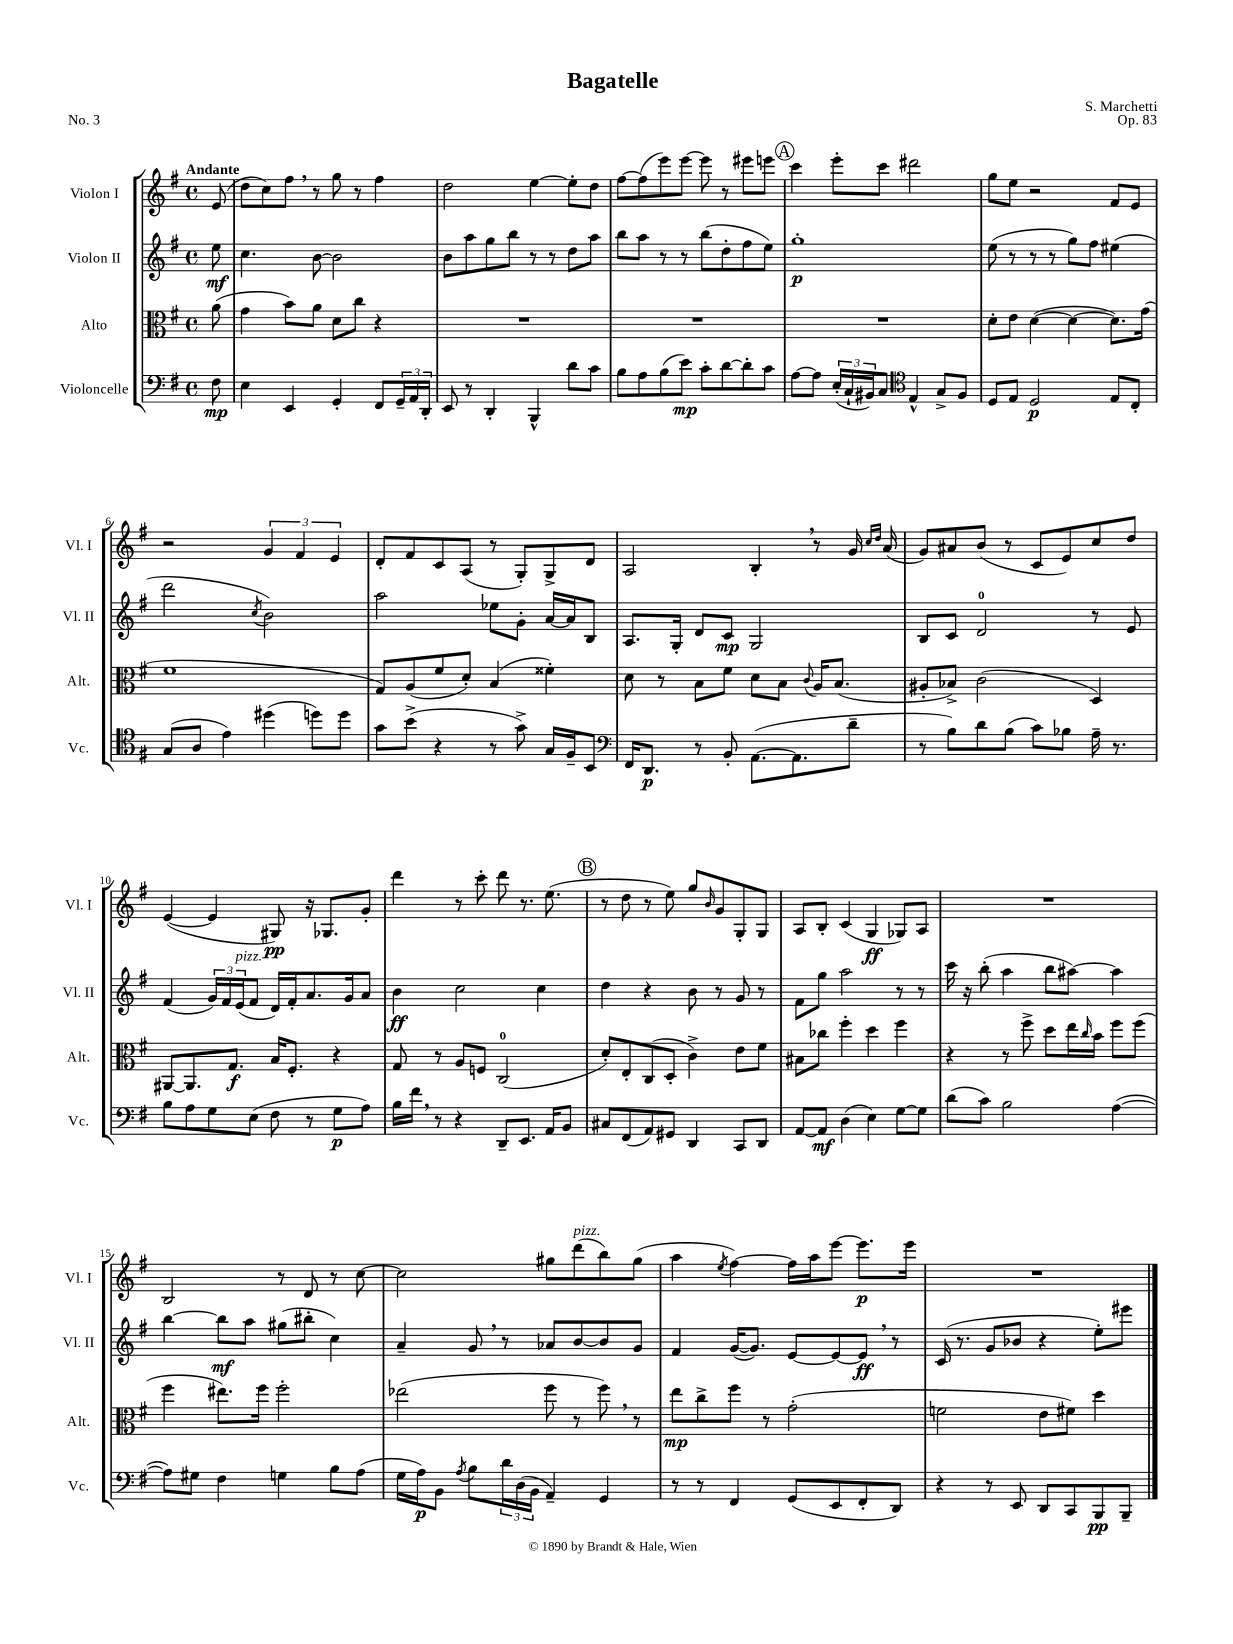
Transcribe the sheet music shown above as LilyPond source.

\header { title = "Bagatelle" composer = "S. Marchetti" opus = "Op. 83" piece = "No. 3" }
<<
\new StaffGroup <<
\new Staff = "s0" \with { instrumentName = "Violon I" shortInstrumentName = "Vl. I" } {
    \clef treble \key g \major \defaultTimeSignature \time 4/4 \partial 8 \tempo "Andante"
    e'8( |
    d''8 c''8) fis''8 \breathe r8 g''8 r8 fis''4 |
    d''2 e''4~ e''8-. d''8 |
    fis''8~ fis''8( e'''8) e'''8~ e'''8 r8 eis'''8 e'''8 |
    \mark \markup { \circle "A" } c'''4 e'''8-. c'''8 dis'''2 |
    g''8 e''8 r2 fis'8 e'8 |
    r2 \tuplet 3/2 { g'4 fis'4 e'4 } |
    d'8-. fis'8 c'8 a8( r8 g8-.) g8-> d'8 |
    a2 b4-. \breathe r8 g'16 \grace { c''16 d''16 } a'16( |
    g'8) ais'8 b'8( r8 c'8 e'8) c''8 d''8 |
    e'4~( e'4 gis8\pp) r16 ges8. g'8-. |
    d'''4 r8 c'''8-. d'''8 r8. e''8.( |
    \mark \markup { \circle "B" } r8 d''8 r8 e''8) g''8 \grace { b'16 } g'8 g8-. g8 |
    a8 b8-. c'4( g4\ff ges8) a8 |
    R1 |
    b2 r8 d'8 r8 c''8~ |
    c''2 gis''8 d'''8^\markup { \italic "pizz." }( b''8) gis''8( |
    a''4 \acciaccatura { e''8 } fis''4~) fis''16 a''16 e'''8~ e'''8.\p e'''16 |
    R1 \bar "|." |
}
\new Staff = "s1" \with { instrumentName = "Violon II" shortInstrumentName = "Vl. II" } {
    \clef treble \key g \major \defaultTimeSignature \time 4/4 \partial 8
    e''8\mf |
    c''4. b'8~ b'2 |
    b'8 a''8 g''8 b''8 r8 r8 d''8 a''8 |
    b''8 a''8 r8 r8 b''8( d''8-. fis''8 e''8) |
    \mark \markup { \circle "A" } g''1-.\p |
    e''8( r8 r8 r8 g''8) fis''8 eis''4( |
    d'''2 \acciaccatura { c''8 } b'2) |
    a''2 ees''8 g'8-. a'16~ a'16 b8 |
    a8. g16-. d'8 c'8\mp g2 |
    b8 c'8 d'2-0 r8 e'8 |
    fis'4( \tuplet 3/2 { g'16) fis'16 e'16^\markup { \italic "pizz." }( } fis'8 d'16) fis'16-. a'8. g'16 a'8 |
    b'4\ff c''2 c''4 |
    \mark \markup { \circle "B" } d''4 r4 b'8 r8 g'8 r8 |
    fis'8 g''8 a''2 r8 r8 |
    c'''16 r16 b''8-.( a''4 b''8 ais''8~) ais''4 |
    b''4~ b''8\mf a''8 gis''8( bis''8-. c''4) |
    a'4-- g'8 \breathe r8 aes'8 b'8~ b'8 g'8 |
    fis'4 g'16~( g'8.) e'8~ e'8~ e'8\ff \breathe r8 |
    c'16( r8. g'8 bes'8 r4 e''8-.) eis'''8 \bar "|." |
}
\new Staff = "s2" \with { instrumentName = "Alto" shortInstrumentName = "Alt." } {
    \clef alto \key g \major \defaultTimeSignature \time 4/4 \partial 8
    a'8( |
    g'4 b'8) a'8 d'8 c''8 r4 |
    R1 |
    R1 |
    \mark \markup { \circle "A" } R1 |
    d'8-. e'8 d'4~( d'4~ d'8.) g'16( |
    fis'1 |
    g8) a8( fis'8 d'8-.) b4( fisis'4-.) |
    d'8 r8 b8 fis'8 d'8 b8 \appoggiatura { c'8 } a16 b8.( |
    ais8-. bes8->) c'2( d4) |
    ais,8~ ais,8. g8.\f b16 fis8.-. r4 |
    g8 r8 a8 f8 c2-0( |
    \mark \markup { \circle "B" } d'8-.) e8-. c8( d8-. c'4->) e'8 fis'8 |
    bis8 ces''8 fis''4-. d''4 fis''4 |
    r4 r8 fis''8-> d''8 e''16 \grace { c''16 } b'16 fis''8 fis''8( |
    fis''4 eis''8.) fis''16 fis''2-. |
    ees''2( fis''8 r8 fis''8) \breathe r8 |
    e''8\mp c''8-> fis''8 r8 g'2-.( |
    f'2 e'8 fis'8) d''4 \bar "|." |
}
\new Staff = "s3" \with { instrumentName = "Violoncelle" shortInstrumentName = "Vc." } {
    \clef bass \key g \major \defaultTimeSignature \time 4/4 \partial 8
    fis8\mp |
    e4 e,4 g,4-. fis,8 \tuplet 3/2 { g,16-- a,16 d,16-. } |
    e,8 r8 d,4-. b,,4-^ d'8 c'8 |
    b8 a8 b8( e'8\mp) c'8-. d'8~ d'8-. c'8 |
    \mark \markup { \circle "A" } a8~ a8 \tuplet 3/2 { e16-.( c16-! bis,16) } c8 \clef tenor e4-^ g8-> fis8 |
    d8 e8 d2\p e8 c8-. |
    g8( a8 e'4) dis''4( d''8) d''8 |
    g'8 b'8->( r4 r8 g'8->) g16 fis16-- b,8 |
    \clef bass fis,16 d,8.\p r8 b,8-. a,8.~( a,8. d'8-- |
    r8 b8) d'8 b8( c'8) bes8 a16-- r8. |
    b8 a8 g8 e8( fis8 r8 g8\p a8) |
    b16 fis'16 \breathe r8 r4 d,8-- e,8. a,16 b,8 |
    \mark \markup { \circle "B" } cis8 fis,8( a,8) gis,8 d,4 c,8 d,8 |
    a,8~ a,8\mf d4( e4) g8~ g8 |
    d'8( c'8) b2 a4~( |
    a8) gis8 fis4 g4 b8 a8( |
    g16 a16\p) b,8 \acciaccatura { a8 } b8 \tuplet 3/2 { d'16 d16( b,16 } a,4--) g,4 |
    r8 r8 fis,4 g,8( e,8 fis,8-. d,8) |
    r4 r8 e,8 d,8 c,8 b,,8\pp b,,8-- \bar "|." |
}
>>
>>
